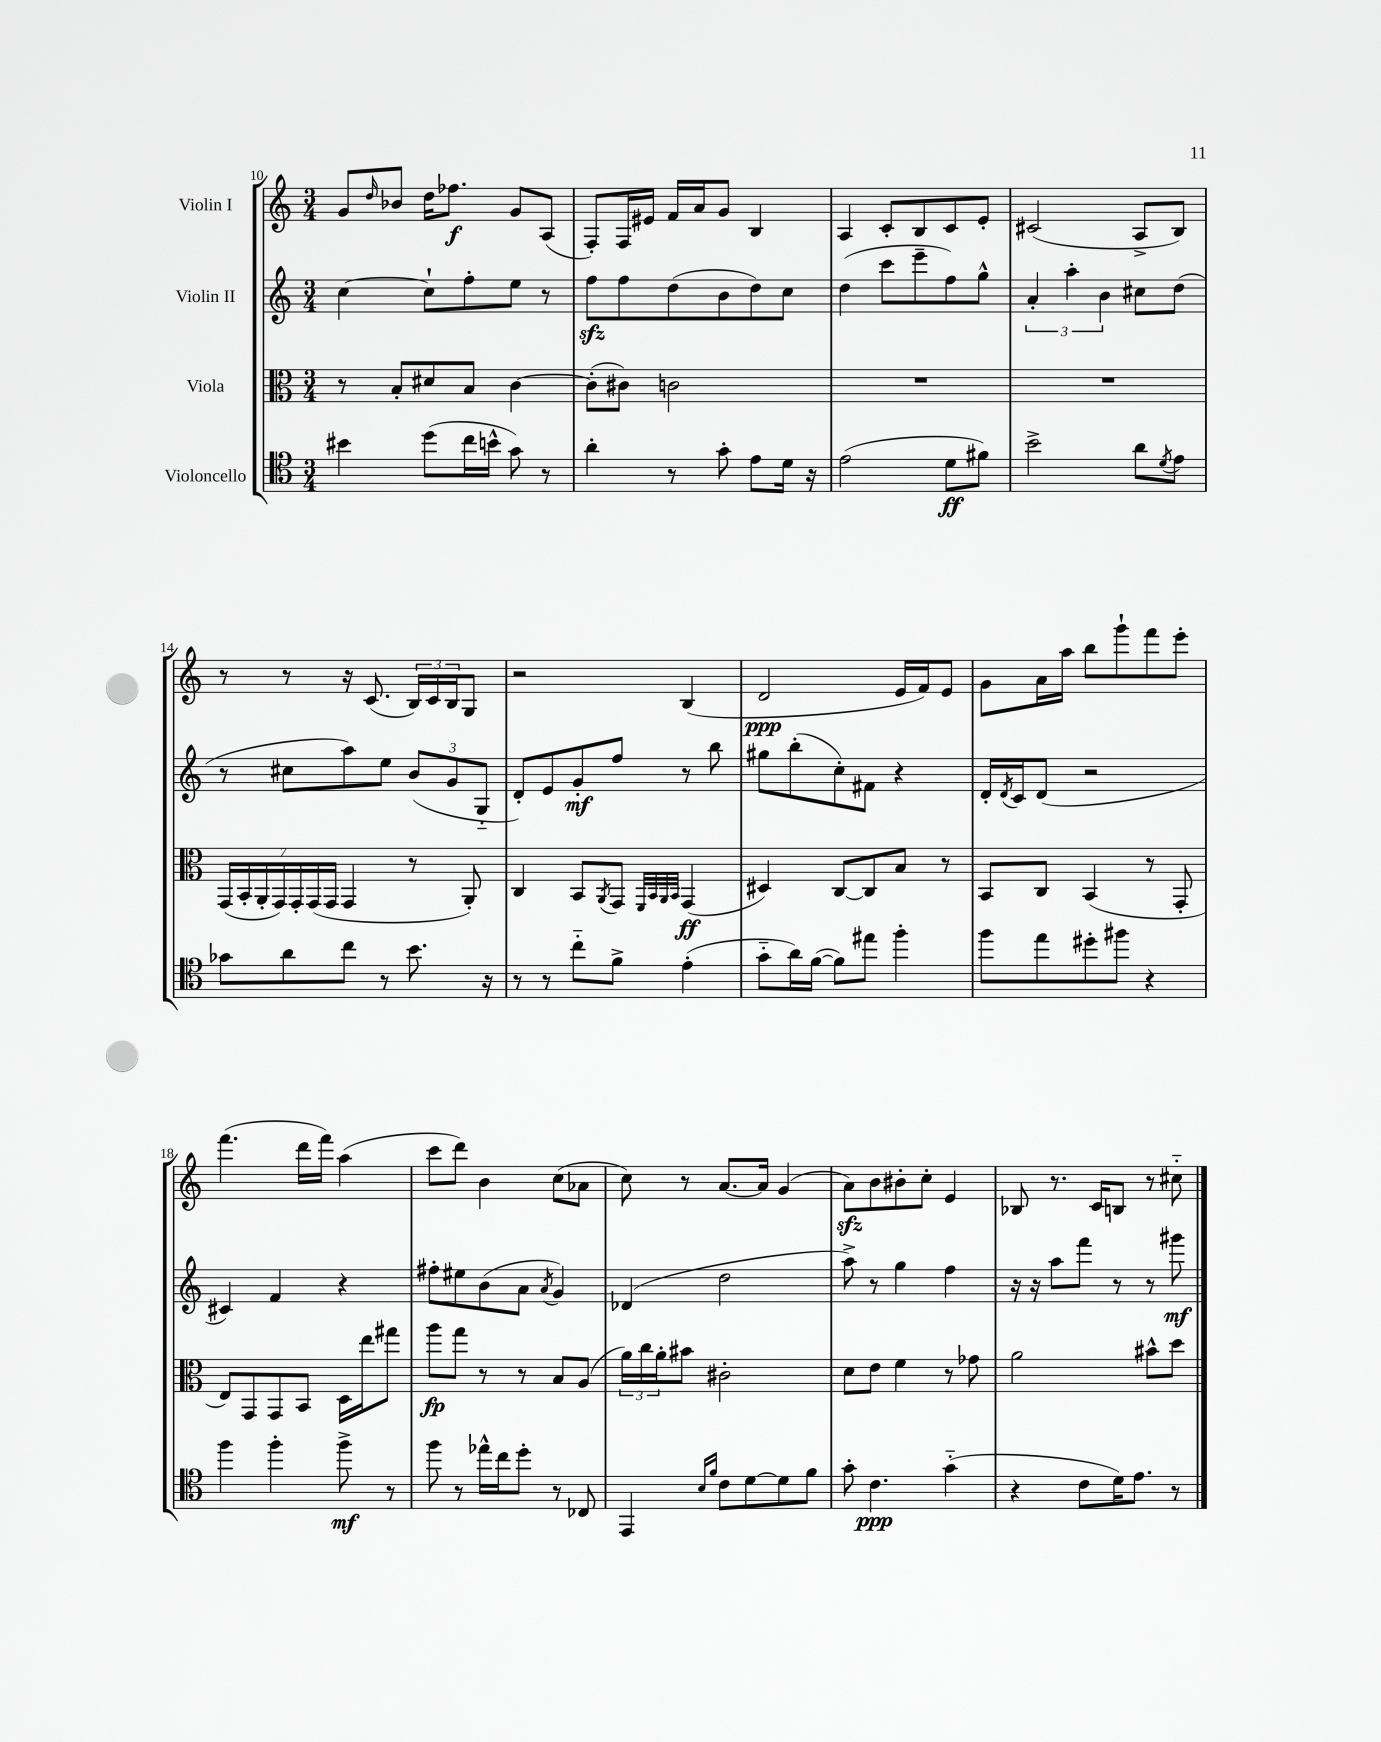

**kern	**dynam	**kern	**dynam	**kern	**dynam	**kern	**dynam
*part4	*part4	*part3	*part3	*part2	*part2	*part1	*part1
*staff4	*staff4	*staff3	*staff3	*staff2	*staff2	*staff1	*staff1
*I"Violoncello	*	*I"Viola	*	*I"Violin II	*	*I"Violin I	*
*clefC4	*	*clefC3	*	*clefG2	*	*clefG2	*
*k[]	*	*k[]	*	*k[]	*	*k[]	*
*M3/4	*	*M3/4	*	*M3/4	*	*M3/4	*
=10	=10	=10	=10	=10	=10	=10	=10
4b#X\	.	8r	.	[4cc\	.	8g/L	.
.	.	.	.	.	.	16qqdd/	.
.	.	8B'/L	.	.	.	8b-X/J	.
(8dd\L	.	8d#X/	.	8cc`\L]	.	16dd\KL	.
.	.	.	.	.	.	8.ff-X\J	f
16cc\L	.	8B/J	.	8ff'\	.	.	.
16bn^^\JJ	.	.	.	.	.	.	.
8g\)	.	[4c\	.	8ee\J	.	8g/L	.
8r	.	.	.	8r	.	(8A/J	.
=11	=11	=11	=11	=11	=11	=11	=11
4a'\	.	(8c'\L]	.	8ffzz\L	.	8F'/L)	.
.	.	8c#X\J)	.	8ff\	.	16F/L	.
.	.	.	.	.	.	16e#X/JJ	.
8r	.	2cn\	.	(8dd\	.	16f/LL	.
.	.	.	.	.	.	16a/J	.
8g'\	.	.	.	8b\	.	8g/J	.
8e\L	.	.	.	8dd\)	.	4B/	.
16d\Jk	.	.	.	8cc\J	.	.	.
16r	.	.	.	.	.	.	.
=12	=12	=12	=12	=12	=12	=12	=12
(2e\	.	2.r	.	(4dd\	.	4A/	.
.	.	.	.	8ccc\L	.	8c'/L	.
.	.	.	.	8eee~\	.	8B/	.
8d\L	ff	.	.	8ff\)	.	8c/	.
8f#X\J)	.	.	.	8gg^^\J	.	8e'/J	.
=13	=13	=13	=13	=13	=13	=13	=13
2b^\	.	2.r	.	6a'/	.	(2c#X/	.
.	.	.	.	6aa'\	.	.	.
.	.	.	.	6b\	.	.	.
8a\L	.	.	.	8cc#X\L	.	8A^/L	.
8qd/	.	.	.	.	.	.	.
8e\J	.	.	.	(8dd\J	.	8B/J)	.
!!LO:LB:g=z
=14	=14	=14	=14	=14	=14	=14	=14
8g-X\L	.	(28GG/LL	.	8r	.	8r	.
.	.	28BB'/	.	.	.	.	.
.	.	28AA'/	.	.	.	.	.
.	.	28GG/)	.	.	.	.	.
8a\	.	.	.	8cc#X\L	.	8r	.
.	.	28GG'/	.	.	.	.	.
.	.	(28GG/	.	.	.	.	.
.	.	28GG/JJ	.	.	.	.	.
8cc\J	.	4GG/	.	8aa\)	.	16r	.
.	.	.	.	.	.	(8.c/	.
8r	.	.	.	8ee\J	.	.	.
8.b\	.	8r	.	(12b/L	.	24B/LL)	.
.	.	.	.	.	.	24c/	.
.	.	.	.	12g/	.	24B/J	.
.	.	8AA'/)	.	.	.	8G/J	.
.	.	.	.	12G/J	.	.	.
16r	.	.	.	.	.	.	.
=15	=15	=15	=15	=15	=15	=15	=15
8r	.	4C/	.	8d'/L)	.	2r	.
8r	.	.	.	8e/	.	.	.
8cc\L	.	8BB/L	.	8g'/	mf	.	.
.	.	8qAA/	.	.	.	.	.
8f^\J	.	8GG/J	.	8ff/J	.	.	.
.	.	32qqFF/LLL	.	.	.	.	.
.	.	32qqBB/	.	.	.	.	.
.	.	32qqAA/	.	.	.	.	.
.	.	32qqBB/JJJ	.	.	.	.	.
(4e'\	.	(4GG/	ff	8r	.	(4B/	.
.	.	.	.	8bb\	.	.	.
=16	=16	=16	=16	=16	=16	=16	=16
8g\L	.	4D#X/)	.	8gg#X\L	.	2d/	ppp
16a\L)	.	.	.	(8bb'\	.	.	.
([16f\JJ	.	.	.	.	.	.	.
8f\L])	.	[8C/L	.	8cc'\)	.	.	.
8ee#X\J	.	8C/]	.	8f#X\J	.	.	.
4ff'\	.	8B/J	.	4r	.	16e/LL	.
.	.	.	.	.	.	16f/J)	.
.	.	8r	.	.	.	8e/J	.
=17	=17	=17	=17	=17	=17	=17	=17
8ff\L	.	8BB/L	.	16d'/LL	.	8g\L	.
.	.	.	.	8qd/	.	.	.
.	.	.	.	16c/J	.	.	.
8ee\	.	8C/J	.	(8d/J	.	16a\L	.
.	.	.	.	.	.	16aa\JJ	.
8dd#X'\	.	(4BB/	.	2r	.	8bb\L	.
8ff#X\J	.	.	.	.	.	8ggg`\	.
4r	.	8r	.	.	.	8fff\	.
.	.	8GG'/	.	.	.	8eee'\J	.
!!LO:LB:g=z
=18	=18	=18	=18	=18	=18	=18	=18
4ff\	.	8E/L)	.	4c#X/)	.	(4.fff\	.
.	.	8GG/	.	.	.	.	.
4ff'\	.	8GG/	.	4f/	.	.	.
.	.	8BB/J	.	.	.	16ddd\LL	.
.	.	.	.	.	.	16fff\JJ)	.
8ff^\	mf	16D\LL	.	4r	.	(4aa\	.
.	.	16ee\J	.	.	.	.	.
8r	.	8gg#X\J	.	.	.	.	.
=19	=19	=19	=19	=19	=19	=19	=19
8ff\	.	8aa\L	fp	8ff#X'\L	.	8ccc\L	.
8r	.	8gg\J	.	8ee#X\	.	8ddd\J)	.
16ee-X^^\LL	.	8r	.	(8b\	.	4b\	.
16cc\J	.	.	.	.	.	.	.
8dd'\J	.	8r	.	8a\J	.	.	.
.	.	.	.	8qa/	.	.	.
8r	.	8B/L	.	4g/)	.	(8cc\L	.
8C-X/	.	(8A/J	.	.	.	8a-X\J	.
=20	=20	=20	=20	=20	=20	=20	=20
4EE/	.	24a\LL)	.	(4d-X/	.	8cc\)	.
.	.	24cc\	.	.	.	.	.
.	.	24a'\J	.	.	.	.	.
.	.	8b#X\J	.	.	.	8r	.
16qqB/LL	.	.	.	.	.	.	.
16qqf/JJ	.	.	.	.	.	.	.
8c\L	.	2c#X'\	.	2dd\	.	[8.a/L	.
[8d\	.	.	.	.	.	.	.
.	.	.	.	.	.	16a/Jk]	.
8d\]	.	.	.	.	.	(4g/	.
8f\J	.	.	.	.	.	.	.
=21	=21	=21	=21	=21	=21	=21	=21
8g'\	.	8d\L	.	8aa^\)	.	8azz\L)	.
4.c\	ppp	8e\J	.	8r	.	8b\	.
.	.	4f\	.	4gg\	.	8b#X'\	.
.	.	.	.	.	.	8cc'\J	.
(4g\	.	8r	.	4ff\	.	4e/	.
.	.	8g-X\	.	.	.	.	.
=22	=22	=22	=22	=22	=22	=22	=22
4r	.	2a\	.	16r	.	8B-X/	.
.	.	.	.	16r	.	.	.
.	.	.	.	8aa\L	.	8.r	.
8c\L	.	.	.	8fff\J	.	.	.
.	.	.	.	.	.	16c/KL	.
16d\K)	.	.	.	8r	.	8Bn/J	.
8.e\J	.	.	.	.	.	.	.
.	.	8b#X^^\L	.	8r	.	8r	.
8r	.	8dd\J	.	8ggg#X\	mf	8cc#X\	.
==	==	==	==	==	==	==	==
*-	*-	*-	*-	*-	*-	*-	*-
